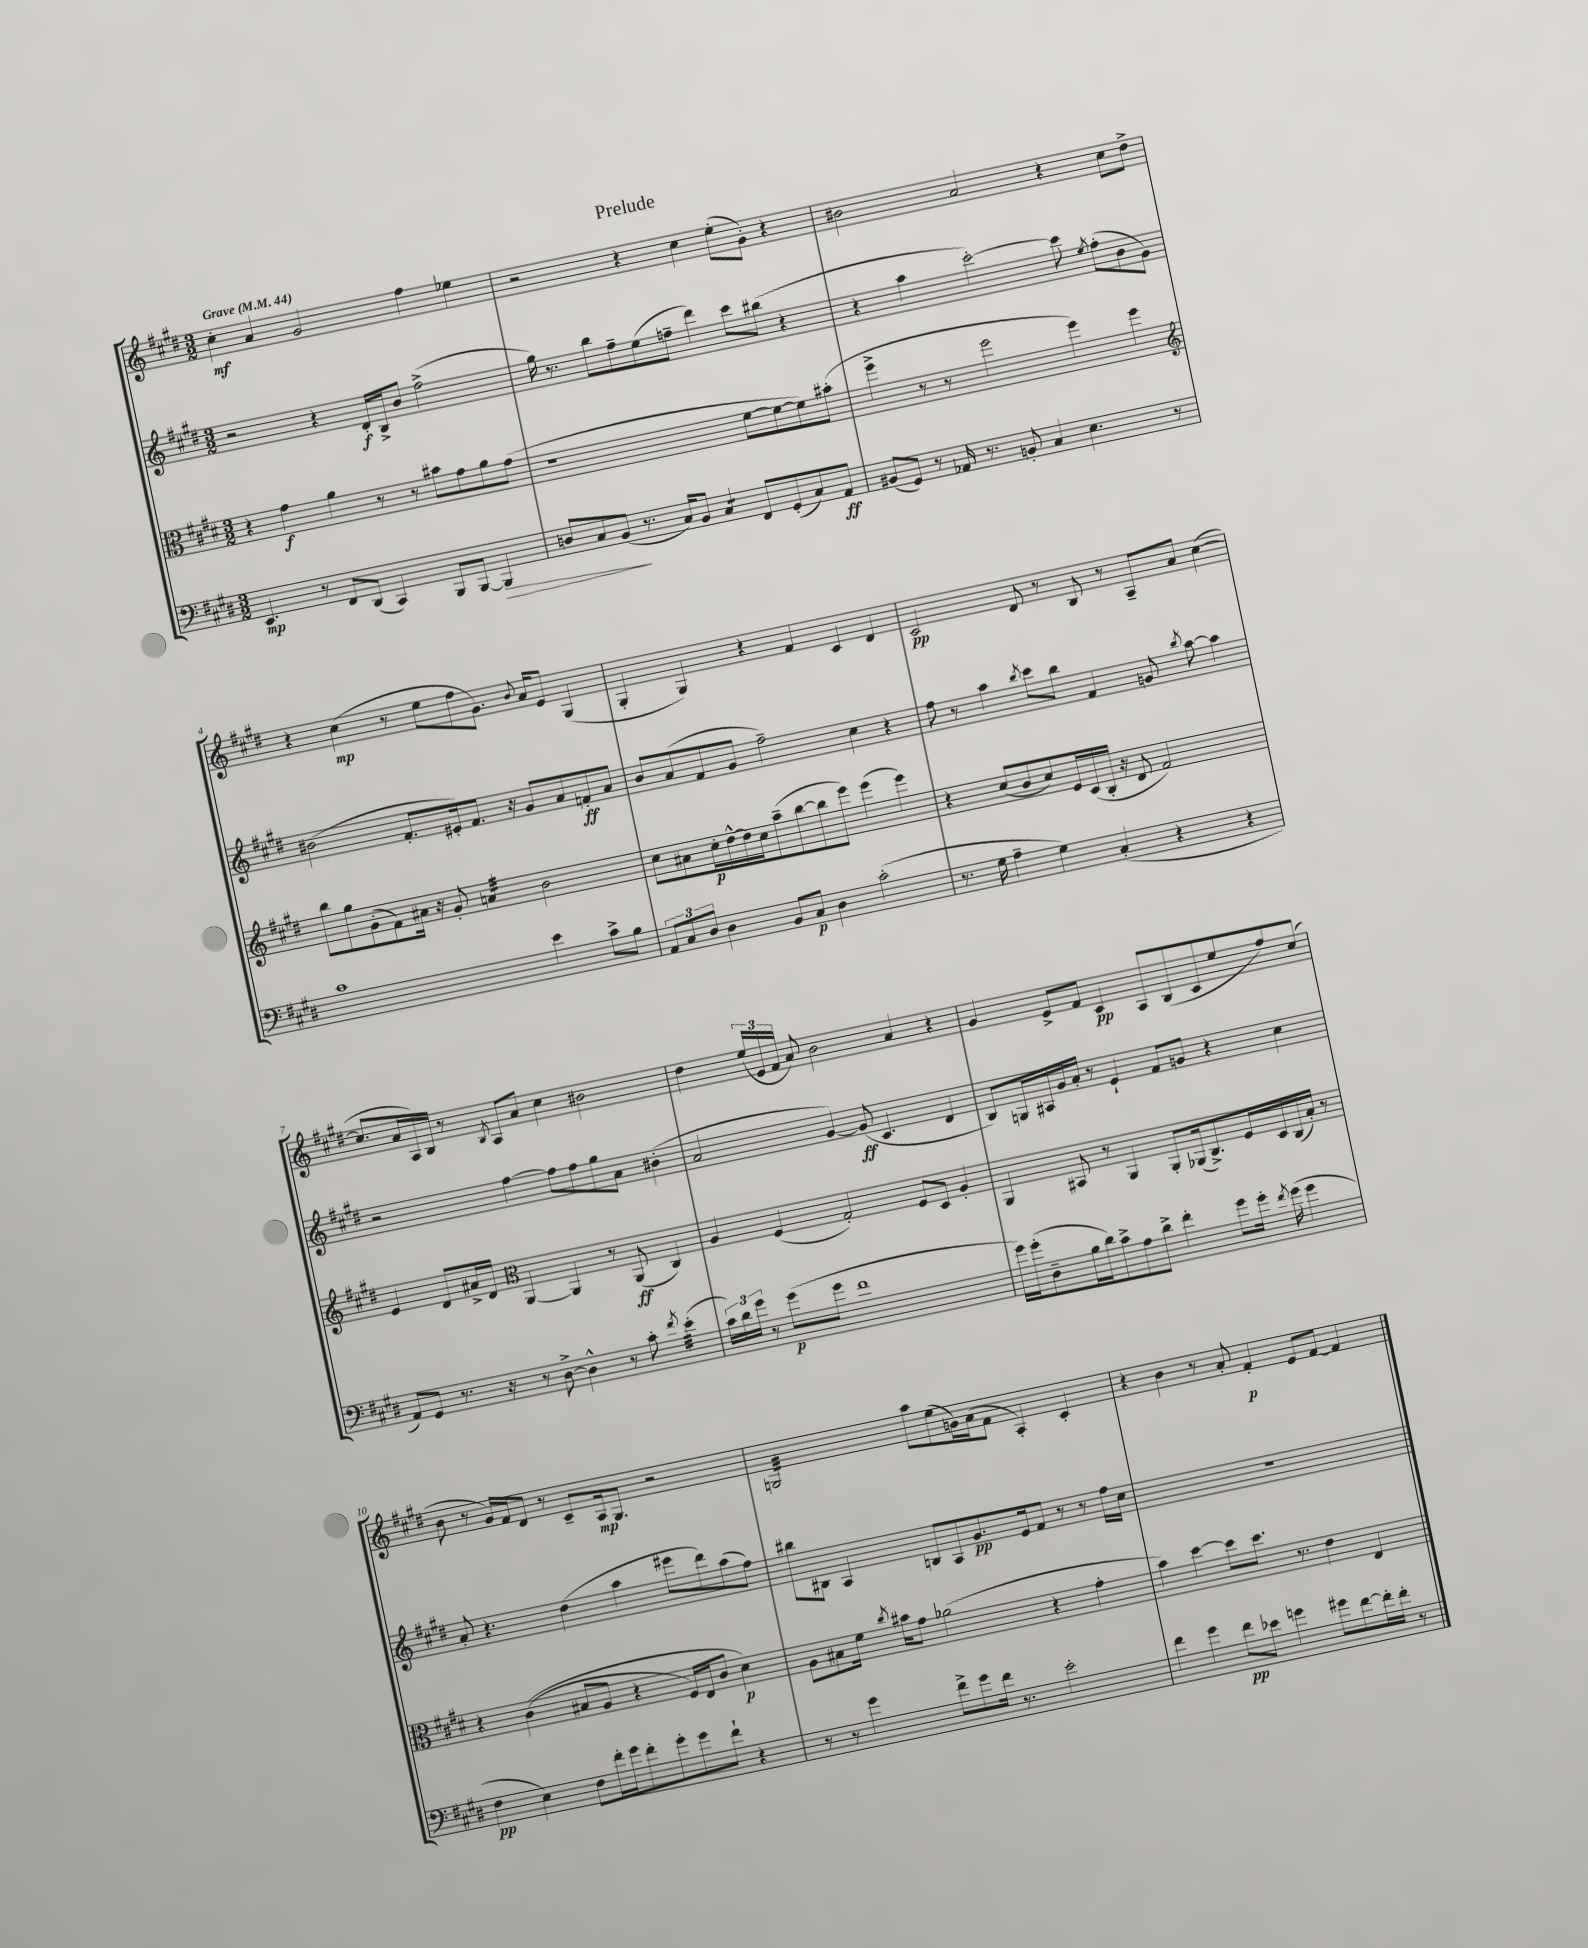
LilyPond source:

\header { title = "Prelude" }
<<
\new StaffGroup <<
\new Staff = "s0" {
    \clef treble \key e \major \numericTimeSignature \time 3/2 \tempo "Grave" 4 = 44
    \autoBeamOff cis''4-.\mf a'4 gis'2 fis''4 ees''4 |
    r2 r4 cis''4 e''8[-.( gis'8]-.) r4 |
    bis'2 a'2 r4 cis''8[ dis''8]-> |
    r4 cis''4\mp( r8 e''8[ fis''8 gis'8.]) \appoggiatura { b'8 } a'16[ e'8] gis4( |
    gis4-. gis4) r4 fis'4 cis'4 dis'4 |
    cis'2\pp dis'8 r8 b8 r8 a8[-- a'8] cis''4~( |
    cis''8.[ a'16 a16) b16] r8 \acciaccatura { b8 } a8[ a'8] cis''4 bis'2 |
    dis''4 \tuplet 3/2 { e''16[( e'16 fis'16] } a'8) b'2 a'4 r4 |
    gis'4 e'8[-> fis'8] cis'4\pp a8[ b8( cis'8 e''8 fis''8) cis''8]( |
    b'8 r8 gis'16[) fis'16 dis'8] r8 cis'8[-- a16\mp gis8.] r2 |
    g2:32 a''8[ e''8( g'16) a'16( fis'8] a4-.) cis'4-. |
    r4 b'4 r8 a'8-. fis'4-.\p e'8[ fis'8]~ fis'4 \bar "|." |
}
\new Staff = "s1" {
    \clef treble \key e \major \numericTimeSignature \time 3/2
    \autoBeamOff r2 r4 dis'16[-.\f b16-> b'8] fis''2->( |
    gis''16) r8. b''8[ fis''8-- e''8( f''8]-- dis'''4) cis'''8[ bis''8]( r4 |
    r4 a''4 cis'''2~-.) cis'''8 \acciaccatura { e''8 } fis''8[-.( b'8 gis'8]) |
    bis'2( fis'8.[-. eis'16-.) fis'8.] r16 gis'8[ a'8 f'8-.\ff a'8] |
    b'8[ a'8( fis'8 gis'8] fis''2--) cis''4 r4 |
    fis''8 r8 a''4 \acciaccatura { b''8 } cis'''8[ b''8] fis'4 g'8 \acciaccatura { b''8 } a''8~ a''4 |
    r2 fis''4~ fis''8[ fis''8 gis''8 a'8] bis'4-.( |
    a'2 gis'4~) gis'8\ff( cis'4. dis'4 |
    b8[) g16 ais16 gis'16 a'16]-. r8 e'4-! fis'8[ g'8] r4 cis''4 |
    a'8-. r4. dis''4( a''4 eis'''8[ dis'''8) a''8( fis''8]) |
    bis''8[ bis8] a4 b8[ a8 gis'8.\pp e'16 fis'8] r8 r8 fis''16[ cis''16] |
    R1. \bar "|." |
}
\new Staff = "s2" {
    \clef alto \key e \major \numericTimeSignature \time 3/2
    \autoBeamOff r4 gis'4\f a'4 r8 r8 bis'8[ gis'8 a'8 gis'8]( |
    r1 fis'8[~ fis'8~ fis'8) bis'8]-.( |
    fis''4-> r8 r8 fis''2 fis''4) fis''4 |
    \clef treble b''8[ gis''8 gis'8-.( fis'8) ais'16] r16 gis'8-. a'4:32 b'2 |
    cis''8[ ais'8 cis''16-.\p dis''16~-^ dis''16 cis''16 a''8--( b''8~ b''8 e'''8]) e'''4( e'''4) |
    r4 cis''8[( b'8 cis''8) e'16 cis'16( b16]-. r16 dis'8 fis'2) |
    e'4 dis'8[ ais'16-> dis'16] \clef alto a,4~ a,4 r8 a,8\ff( cis4) |
    a4 fis4( gis2-.) fis8[ dis8] a4-. |
    a,4 bis,8 r8 a,4 a,8[-. aes,16( cis8.->) fis16 dis16 cis16( b16]-.) r8 |
    r4 cis'4(\( bis8[ a8] r4 fis16[) e16 cis'8] dis'4\p\) |
    a8[ bis8 fis'16] \acciaccatura { cis''8 } bis'16[ gis'8] aes'2( r4 gis'4-. |
    b'4) dis''4~ dis''8[ dis''8.] r8. e'4 e4 \bar "|." |
}
\new Staff = "s3" {
    \clef bass \key e \major \numericTimeSignature \time 3/2
    \autoBeamOff e,4.\mp r8 fis,8[ dis,8]( cis,4) b,,8[ b,,8]~ b,,4\> |
    d8[ cis8 b,8]\!( r8. cis16[) b,8] cis4:8 fis,8[ gis,8-.( cis8) a,8]\ff |
    bis,8[( gis,8]) r8 aes,16 r8. b,8-. cis4 e4. r8 |
    cis'1 e'4 cis'8[-> b8] |
    \tuplet 3/2 { a,8[ cis8 dis8] } dis4 b,8[ cis8]\p dis4 cis'2-.( |
    r8. gis16 a4-- gis4) cis4-.( r4 r4 |
    a,8[) gis,8] r8. r16 r8 dis8~-> dis4-^ r8 cis'8-. \acciaccatura { fis'8 } e'4:32-.( |
    \tuplet 3/2 { cis'16[) dis'16 gis'16] } r8 gis'8[\p( gis'8] fis'1 |
    gis'16[) gis'16-.( dis8-- b16 dis'16) cis'8-> a8 dis'8]-> fis'4-. gis'8[ gis'16]-. \acciaccatura { fis'8 } gis'16( gis'4 |
    fis4\pp e4) fis8[ fis'16-. gis'16 fis'8-. gis'8-. gis'8 fis'8]-! r4 |
    r8 r8 gis'4 fis'8[-> gis'8 fis'16] r8. e'2-. |
    fis'4 gis'4 fis'8[\pp ees'8] g'4 gis'8[ fis'8~ fis'16-. fis'16]-. r8 \bar "|." |
}
>>
>>
